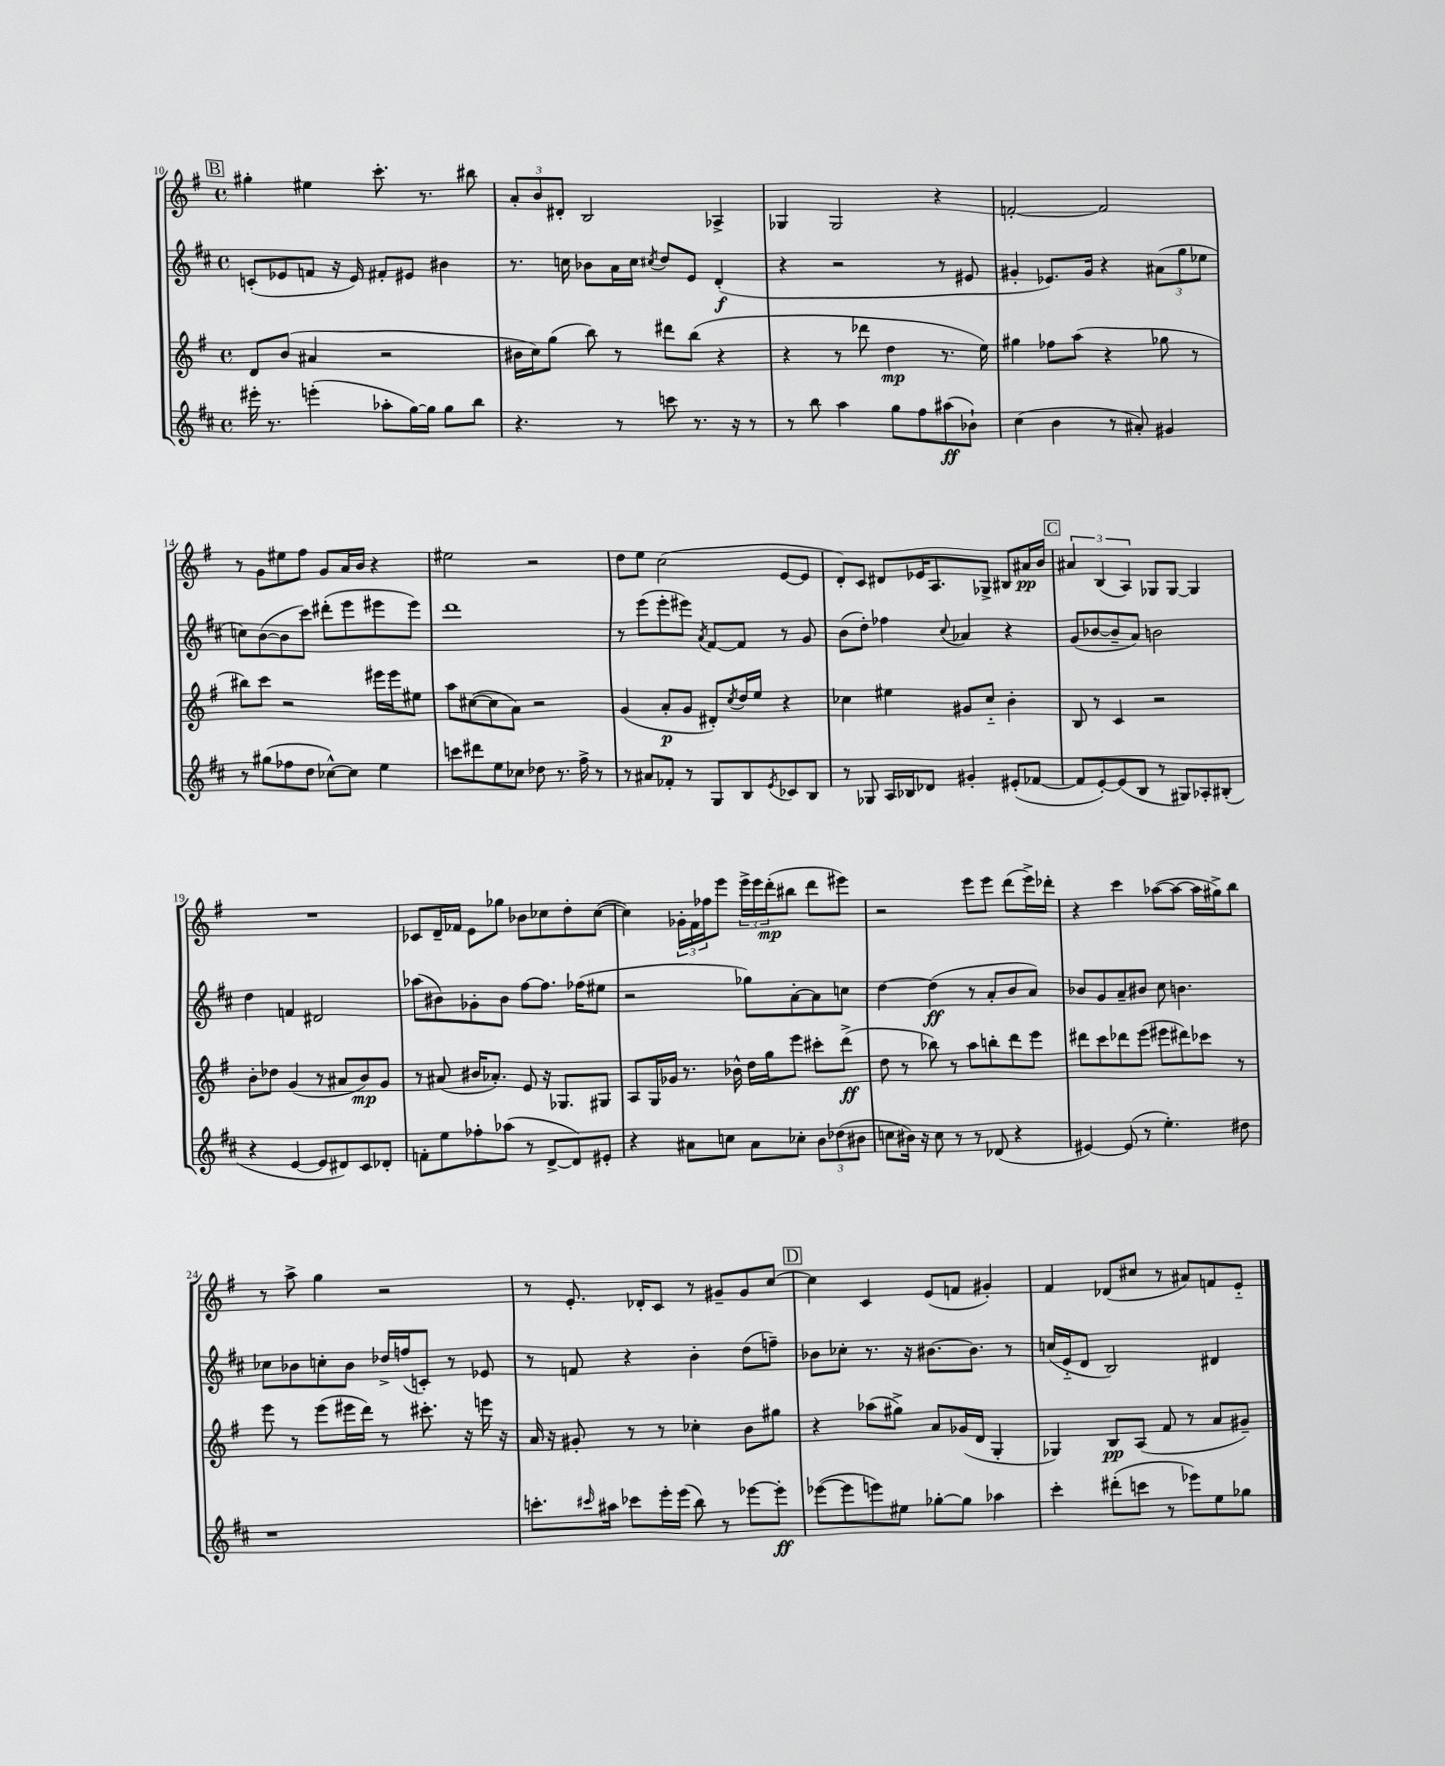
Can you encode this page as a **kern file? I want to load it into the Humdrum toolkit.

**kern	**kern	**kern	**kern
*staff4	*staff3	*staff2	*staff1
*clefG2	*clefG2	*clefG2	*clefG2
*k[f#c#]	*k[f#]	*k[f#c#]	*k[f#]
*M4/4	*M4/4	*M4/4	*M4/4
*met(c)	*met(c)	*met(c)	*met(c)
16eee#'	8d	(8c'	4gg#'
8.r	.	.	.
.	(8b	8e-	.
(4eee'	4a#	8f	4ee#
.	.	16r	.
.	.	16e-)	.
8aa-'	2r	8f#'	8.ccc'
[16gg)	.	8e#	.
16gg]	.	.	8.r
8gg	.	4b#	.
8bb	.	.	8bb#
=	=	=	=
4.r	16b#	8.r	12a'
.	16cc)	.	.
.	.	.	12b
.	(8gg	.	.
.	.	.	12d#'
.	.	16cc	.
.	8bb)	8b-	2B
8r	8r	16a	.
.	.	16cc	.
.	.	8qcc#	.
8ccc	8ddd#	8dd	.
8.r	(8bb	8e	.
.	4r	(4d'	4A-^
16r	.	.	.
8r	.	.	.
=	=	=	=
8r	4r	4r	4G-
8bb	.	.	.
4aa	8r	2r	2G-
.	8ddd-	.	.
8gg	4dd	.	.
8ff#	.	.	.
(8aa#	8.r	8r	4r
8b-`)	.	8e#	.
.	16ee)	.	.
=	=	=	=
(4cc#	4gg#	4g#'	[2f'
4b	8ff-	8.e-)	.
.	(8aa	.	.
.	.	16g#	.
8r	4r	4r	2f]
8a#')	.	.	.
4g#	8gg-	(12a#	.
.	.	12gg	.
.	8r	.	.
.	.	12ee-	.
=	=	=	=
8r	8bb#)	8cc)	8r
(8gg#	8ccc	([8b	8g
8ff-	2r	8b]	8ee#
8dd	.	8ccc#)	8ff#
[8cc-^^)	.	(8ddd#'	8g
8cc-]	.	8eee	16a
.	.	.	16b
4ee	16eee#	8eee#	4r
.	16eee#	.	.
.	8ee#	8eee#)	.
=	=	=	=
8ccc	8aa	1ddd	2ee#
8ddd#	([8cc#	.	.
8ee	8cc#]	.	.
8cc-	8a)	.	.
8dd-	2r	.	2r
8.r	.	.	.
16ff#^	.	.	.
8r	.	.	.
=	=	=	=
8r	(4g	8r	8dd
8a#	.	(8eee	8ee
8f-'	8a'	8eee'	(2cc
8r	8g	8eee#)	.
.	.	8qa	.
8G	8d#')	[8f#	.
.	8qcc	.	.
8B	16dd	8f#]	.
.	16ee	.	.
8qe	.	.	.
8c-	4r	8r	[8e
8B	.	8g	8e]
=	=	=	=
8r	4cc-	(8b	8d')
8G-	.	8dd')	8c
16A	4ee#	4ff-	8d#
16B-	.	.	.
8d-	.	.	16e-
.	.	.	8.A
.	.	8qqcc#	.
4g#'	8g#	4a-	.
.	8cc-'~	.	8G-^
(8e#'	4b'	4r	8B#
[8f-	.	.	16a#
.	.	.	16b
=	=	=	=
8f-]	8B	(8g	6a#
[8e')	8r	[8b-	.
.	.	.	(6B
(8e]	4c	8b-~]	.
.	.	.	6A)
8B	.	8a)	.
8r	2r	2b	8G-
8G#)	.	.	[8G-
8A-'	.	.	4G-]
(8B#'	.	.	.
=	=	=	=
4r	8b'	4dd	1r
.	8dd-	.	.
[4e	(4g	4f	.
8e]	8r	2d#	.
8d#)	8a#	.	.
8c#	8b)	.	.
8d-'	8g	.	.
=	=	=	=
8f'	8r	(8aa-	8c-
8ee	(8a#	8b#)	16d~
.	.	.	16f-
8ff-'	16b#	8g-'	8e
.	8.a-')	.	.
(8aa-	.	8b#	8gg-
8r	8e	[8ff#	8b-
[8d^	16r	8.ff#]	8cc-
.	8.G-	.	.
8d])	.	.	8dd'
.	.	(16ff-	.
8e#'	8G#	8ee#	([8cc-
=	=	=	=
4r	8A	2r	4cc-])
.	16G	.	.
.	16g-	.	.
8a#	8.r	.	24g-'
.	.	.	24f#
.	.	.	24ff-
8cc	.	.	8eee
.	16b-^^	.	.
8a#	16dd	8gg-)	24eee^
.	.	.	24eee
.	16gg	.	.
.	.	.	(24ddd'
8cc-'	8eee	[8a'	8bb#
12b	8ccc#'	8a]	8ddd
(12dd-	.	.	.
.	(8ddd^	8cc	8eee#)
12b#	.	.	.
=	=	=	=
8cc	8dd	[4dd	2r
16b#)	8r	.	.
16r	.	.	.
8cc	8bb-)	(4dd]	.
8r	8r	.	.
8r	8aa	8r	8eee
(8d-	8bb'	8a'	8eee
4r	8ddd	8b	(8ddd
.	8eee	8a)	16eee^)
.	.	.	16ddd-'
=	=	=	=
[4e#)	8ddd#	8b-	4r
.	8ccc	8g	.
(8e#]	8ddd-	8a~	4ccc
8r	(8eee	8b#	.
4.ee')	8eee#	8cc#	([8aa-
.	8ddd#)	4.b	8aa-_
.	8ccc-	.	16aa-]
.	.	.	16gg#^)
8dd#	8r	.	8bb
=	=	=	=
1r	8eee	8cc-	8r
.	8r	8b-	8aa^
.	(8eee	8cc'	4gg
.	16eee#	8b-	.
.	16ddd)	.	.
.	8r	16dd-^	2r
.	.	(16ff	.
.	8.ccc#'	8c')	.
.	.	8r	.
.	16r	.	.
.	16eee	8e-	.
.	16r	.	.
=	=	=	=
8.ccc'	16a	8r	8r
.	16r	.	.
.	8g#'	8f	8.e'
16qqccc#	.	.	.
16aa#	.	.	.
8ccc-	8r	4r	.
.	.	.	16d-'
16eee'	8r	.	8c
(16eee	.	.	.
8bb)	4cc-'	4b'	8r
8r	.	.	8g#~
[8eee-	8b	(8dd	8g#
8eee-']	8gg#	8ff~)	[8cc
=	=	=	=
([8eee-	4r	8b-	4cc]
8eee-]	.	8cc-'	.
8eee)	(8aa-	8.r	4c
8ee#	8gg#^)	.	.
.	.	16r	.
[8gg-'	8a	[8.b#	(8e
8gg-]	(16g-	.	8f
.	16d	8.b#]	.
4aa-	4G'	.	4g#')
.	.	8r	.
=	=	=	=
4ccc#'	4G-)	(16cc	4f#
.	.	16e'~	.
.	.	8d	.
(8ddd#'	8B	2B)	(8d-
8ccc	(8A	.	8cc#
8r	8f#	.	8r
8eee-)	8r	.	8a#)
8ee	8a	4d#	8f
8gg-	8g#~)	.	8e'~
==	==	==	==
*-	*-	*-	*-
